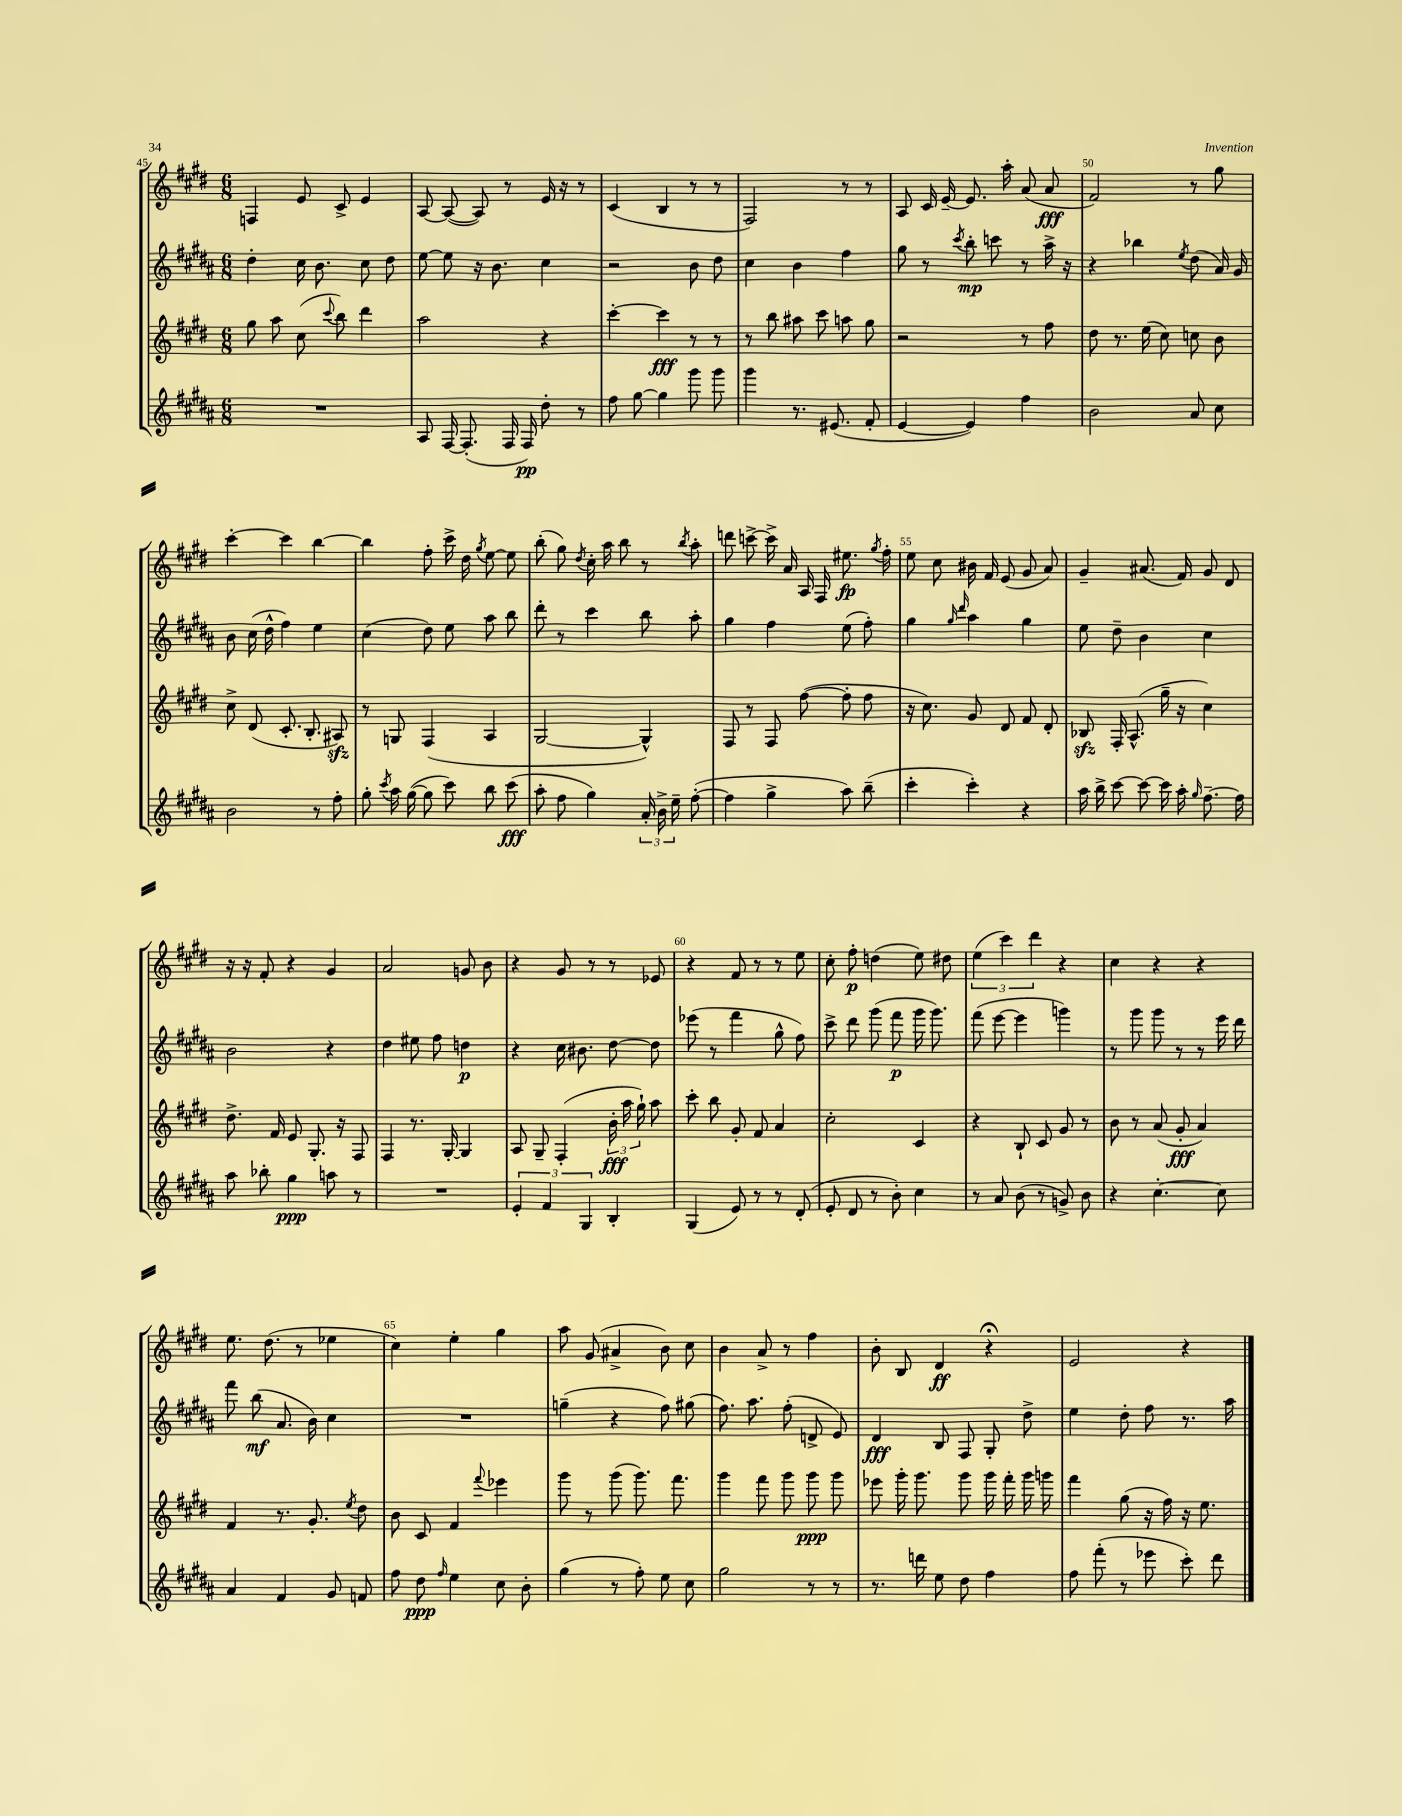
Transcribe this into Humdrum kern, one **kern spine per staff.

**kern	**dynam	**kern	**dynam	**kern	**dynam	**kern	**dynam
*part4	*part4	*part3	*part3	*part2	*part2	*part1	*part1
*staff4	*staff4	*staff3	*staff3	*staff2	*staff2	*staff1	*staff1
*clefG2	*	*clefG2	*	*clefG2	*	*clefG2	*
*k[f#c#g#d#a#]	*	*k[f#c#g#d#]	*	*k[f#c#g#d#a#]	*	*k[f#c#g#d#]	*
*M6/8	*	*M6/8	*	*M6/8	*	*M6/8	*
=45	=45	=45	=45	=45	=45	=45	=45
2.r	.	8gg#\	.	4dd#'\	.	4Fn/	.
.	.	8aa\	.	.	.	.	.
.	.	(8cc#\	.	16cc#\	.	8e/	.
.	.	.	.	8.b\	.	.	.
.	.	8qqccc#/	.	.	.	.	.
.	.	8bb\)	.	.	.	8c#^/	.
.	.	4ddd#\	.	8cc#\	.	4e/	.
.	.	.	.	8dd#\	.	.	.
=46	=46	=46	=46	=46	=46	=46	=46
8A#/	.	2aa\	.	[8ee\	.	[8A/	.
[16F#/	.	.	.	8ee\]	.	(8A/_	.
(8.F#'/]	.	.	.	.	.	.	.
.	.	.	.	16r	.	8A/])	.
.	.	.	.	8.b\	.	.	.
16F#/	.	.	.	.	.	8r	.
16F#/)	pp	.	.	.	.	.	.
8dd#'\	.	4r	.	4cc#\	.	16e/	.
.	.	.	.	.	.	16r	.
8r	.	.	.	.	.	8r	.
=47	=47	=47	=47	=47	=47	=47	=47
8ff#\	.	[4ccc#'\	.	2r	.	(4c#/	.
[8gg#\	.	.	.	.	.	.	.
4gg#\]	.	4ccc#\]	fff	.	.	4B/	.
8ggg#\	.	8r	.	8b\	.	8r	.
8ggg#\	.	8r	.	8dd#\	.	8r	.
=48	=48	=48	=48	=48	=48	=48	=48
4ggg#\	.	8r	.	4cc#\	.	2F#/)	.
.	.	8bb\	.	.	.	.	.
8.r	.	8aa#X\	.	4b\	.	.	.
.	.	8ccc#\	.	.	.	.	.
(8.e#X/	.	.	.	.	.	.	.
.	.	8aan\	.	4ff#\	.	8r	.
8f#'/	.	8gg#\	.	.	.	8r	.
=49	=49	=49	=49	=49	=49	=49	=49
[4e/	.	2r	.	8gg#\	.	8A/	.
.	.	.	.	8r	.	16c#/	.
.	.	.	.	.	.	[16e~/	.
.	.	.	.	8qccc#/	.	.	.
4e/])	.	.	.	8bb'\	mp	8.e/]	.
.	.	.	.	8cccn\	.	.	.
.	.	.	.	.	.	16aa'\	.
4ff#\	.	8r	.	8r	.	(8a/	.
.	.	8ff#\	.	16aa#^\	.	8a/	fff
.	.	.	.	16r	.	.	.
=50	=50	=50	=50	=50	=50	=50	=50
2b\	.	8dd#\	.	4r	.	2f#/)	.
.	.	8.r	.	.	.	.	.
.	.	.	.	4bb-X\	.	.	.
.	.	(16ee\	.	.	.	.	.
.	.	8cc#\)	.	.	.	.	.
.	.	.	.	8qee/	.	.	.
8a#/	.	8ccn\	.	(8dd#\	.	8r	.
8cc#\	.	8b\	.	16a#/)	.	8gg#\	.
.	.	.	.	16g#/	.	.	.
!!LO:LB:g=z
=51	=51	=51	=51	=51	=51	=51	=51
2b\	.	8cc#^\	.	8b\	.	[4ccc#'\	.
.	.	(8d#/	.	(16cc#\	.	.	.
.	.	.	.	16dd#^^\	.	.	.
.	.	8.c#'/	.	4ff#\)	.	4ccc#\]	.
.	.	8.B'/	.	.	.	.	.
8r	.	.	.	4ee\	.	[4bb\	.
8ff#'\	.	8A#Xzz/)	.	.	.	.	.
=52	=52	=52	=52	=52	=52	=52	=52
8gg#'\	.	8r	.	(4cc#\	.	4bb\]	.
8qccc#/	.	.	.	.	.	.	.
16aa#\	.	8Gn/	.	.	.	.	.
([16gg#\	.	.	.	.	.	.	.
8gg#\]	.	(4F#/	.	8dd#\)	.	8ff#'\	.
8ccc#\)	.	.	.	8ee\	.	16ccc#^\	.
.	.	.	.	.	.	16dd#\	.
.	.	.	.	.	.	8qgg#/	.
8bb\	.	4A/	.	8aa#\	.	[8ee\	.
(8ccc#\	fff	.	.	8bb\	.	8ee\]	.
=53	=53	=53	=53	=53	=53	=53	=53
8aa#'\	.	[2G#/	.	8ddd#'\	.	(8bb'\	.
8ff#\	.	.	.	8r	.	8gg#\)	.
.	.	.	.	.	.	8qdd#/	.
4gg#\)	.	.	.	4ccc#\	.	16cc#'\	.
.	.	.	.	.	.	16aa\	.
.	.	.	.	.	.	8bb\	.
24a#'/	.	4G#^^/])	.	8bb\	.	8r	.
24b^\	.	.	.	.	.	.	.
24ee~\	.	.	.	.	.	.	.
.	.	.	.	.	.	8qbb/	.
([8ff#'\	.	.	.	8aa#'\	.	8aa'\	.
=54	=54	=54	=54	=54	=54	=54	=54
4ff#\]	.	8F#/	.	4gg#\	.	8dddn\	.
.	.	8r	.	.	.	[8cccn^\	.
4gg#^\	.	8F#/	.	4ff#\	.	16ccc^\]	.
.	.	.	.	.	.	16a/	.
.	.	([8ff#\	.	.	.	16A/	.
.	.	.	.	.	.	16F#/	.
8aa#\)	.	8ff#'\]	.	(8ee\	.	8.ee#X\	fp
(8bb~\	.	8ff#\	.	8ff#'\)	.	.	.
.	.	.	.	.	.	8qgg#/	.
.	.	.	.	.	.	16ff#'\	.
=55	=55	=55	=55	=55	=55	=55	=55
4ccc#'\	.	16r	.	4gg#\	.	8ee\	.
.	.	8.cc#\)	.	.	.	.	.
.	.	.	.	.	.	8cc#\	.
.	.	.	.	16qqgg#/	.	.	.
.	.	.	.	16qqddd#/	.	.	.
4ccc#'\)	.	8g#/	.	4aa#\	.	16b#X\	.
.	.	.	.	.	.	16f#/	.
.	.	8d#/	.	.	.	(8e/	.
4r	.	8f#/	.	4gg#\	.	8g#/	.
.	.	8d#'/	.	.	.	8a/)	.
=56	=56	=56	=56	=56	=56	=56	=56
16aa#\	.	8B-Xzz/	.	8ee\	.	4g#~/	.
16bb^\	.	.	.	.	.	.	.
[8ccc#\	.	16F#'/	.	8dd#~\	.	.	.
.	.	(8.A^^/	.	.	.	.	.
8ccc#\_	.	.	.	4b\	.	(8.a#X/	.
16ccc#\]	.	16gg#~\	.	.	.	.	.
16aa#'\	.	16r	.	.	.	16f#/)	.
16qqgg#/	.	.	.	.	.	.	.
[8.ff#~\	.	4cc#\)	.	4cc#\	.	8g#/	.
.	.	.	.	.	.	8d#/	.
16ff#\]	.	.	.	.	.	.	.
!!LO:LB:g=z
=57	=57	=57	=57	=57	=57	=57	=57
8aa#\	.	8.dd#^\	.	2b\	.	16r	.
.	.	.	.	.	.	16r	.
8bb-X'\	.	.	.	.	.	8f#'/	.
.	.	16f#/	.	.	.	.	.
4gg#\	ppp	8e/	.	.	.	4r	.
.	.	8.G#'/	.	.	.	.	.
8aan\	.	.	.	4r	.	4g#/	.
.	.	16r	.	.	.	.	.
8r	.	8F#/	.	.	.	.	.
=58	=58	=58	=58	=58	=58	=58	=58
2.r	.	4F#/	.	4dd#\	.	2a/	.
.	.	8.r	.	8ee#X\	.	.	.
.	.	.	.	8ff#\	.	.	.
.	.	[16G#'/	.	.	.	.	.
.	.	4G#/]	.	4ddn\	p	8gn/	.
.	.	.	.	.	.	8b\	.
=59	=59	=59	=59	=59	=59	=59	=59
6e'/	.	8A/	.	4r	.	4r	.
.	.	8G#~/	.	.	.	.	.
6f#/	.	.	.	.	.	.	.
.	.	(4F#'/	.	16cc#\	.	8g#/	.
.	.	.	.	8.b#X\	.	.	.
6G#/	.	.	.	.	.	.	.
.	.	.	.	.	.	8r	.
4B'/	.	24b'\	fff	[8dd#\	.	8r	.
.	.	24aa\	.	.	.	.	.
.	.	24gg#`\)	.	.	.	.	.
.	.	8aa\	.	8dd#\]	.	8e-X/	.
=60	=60	=60	=60	=60	=60	=60	=60
(4G#/	.	8ccc#'\	.	(8eee-X\	.	4r	.
.	.	8bb\	.	8r	.	.	.
8e/)	.	8g#'/	.	4fff#\	.	8f#/	.
8r	.	8f#/	.	.	.	8r	.
8r	.	4a/	.	8gg#^^\	.	8r	.
(8d#'/	.	.	.	8ff#\)	.	8ee\	.
=61	=61	=61	=61	=61	=61	=61	=61
8e'/	.	2cc#'\	.	8ccc#^\	.	8cc#'\	.
8d#/	.	.	.	8ddd#\	.	8ff#'\	p
8r	.	.	.	(8ggg#\	.	(4ddn\	.
8b'\)	.	.	.	8fff#\	p	.	.
4cc#\	.	4c#/	.	16ggg#\	.	8ee\)	.
.	.	.	.	8.ggg#\)	.	.	.
.	.	.	.	.	.	8dd#X\	.
=62	=62	=62	=62	=62	=62	=62	=62
8r	.	4r	.	(8fff#\	.	(6ee\	.
8a#/	.	.	.	[8eee\	.	.	.
.	.	.	.	.	.	6ccc#\)	.
(8b\	.	8B`/	.	4eee\]	.	.	.
.	.	.	.	.	.	6ddd#\	.
8r	.	8c#/	.	.	.	.	.
8gn^/)	.	8g#/	.	4gggn\)	.	4r	.
8b\	.	8r	.	.	.	.	.
=63	=63	=63	=63	=63	=63	=63	=63
4r	.	8b\	.	8r	.	4cc#\	.
.	.	8r	.	8ggg#\	.	.	.
[4.cc#'\	.	(8a/	.	8ggg#\	.	4r	.
.	.	8g#'/	fff	8r	.	.	.
.	.	4a/)	.	8r	.	4r	.
8cc#\]	.	.	.	16eee\	.	.	.
.	.	.	.	16ddd#\	.	.	.
!!LO:LB:g=z
=64	=64	=64	=64	=64	=64	=64	=64
4a#/	.	4f#/	.	8fff#\	.	8.ee\	.
.	.	.	.	(8bb\	mf	.	.
.	.	.	.	.	.	(8.dd#\	.
4f#/	.	8.r	.	8.a#/	.	.	.
.	.	.	.	.	.	8r	.
.	.	8.g#'/	.	16b\)	.	.	.
8g#/	.	.	.	4cc#\	.	4ee-X\	.
.	.	8qee/	.	.	.	.	.
8fn/	.	8dd#\	.	.	.	.	.
=65	=65	=65	=65	=65	=65	=65	=65
8ff#\	.	8b\	.	2.r	.	4cc#\)	.
8dd#\	ppp	8c#/	.	.	.	.	.
16qqff#/	.	.	.	.	.	.	.
4ee\	.	4f#/	.	.	.	4ee'\	.
.	.	8qqfff#/	.	.	.	.	.
8cc#\	.	4eee-X\	.	.	.	4gg#\	.
8b'\	.	.	.	.	.	.	.
=66	=66	=66	=66	=66	=66	=66	=66
(4gg#\	.	8ggg#\	.	(4ggn~\	.	8aa\	.
.	.	8r	.	.	.	(8g#/	.
8r	.	(8ggg#\	.	4r	.	4a#X^/	.
8ff#'\)	.	8.ggg#\)	.	.	.	.	.
8ee\	.	.	.	8ff#\)	.	8b\)	.
.	.	8.fff#\	.	.	.	.	.
8cc#\	.	.	.	(8gg#X\	.	8cc#\	.
=67	=67	=67	=67	=67	=67	=67	=67
2gg#\	.	4ggg#\	.	8.ff#\)	.	4b\	.
.	.	.	.	8.aa#\	.	.	.
.	.	8fff#\	.	.	.	8a^/	.
.	.	8ggg#\	.	(8ff#'\	.	8r	.
8r	.	8ggg#\	ppp	8dn^/	.	4ff#\	.
8r	.	8ggg#\	.	8e/)	.	.	.
=68	=68	=68	=68	=68	=68	=68	=68
8.r	.	8eee-X\	.	4d#/	fff	8b'\	.
.	.	16ggg#'\	.	.	.	8B/	.
16dddn\	.	8.ggg#\	.	.	.	.	.
8ee\	.	.	.	8B/	.	4d#/	ff
8dd#\	.	8ggg#\	.	8F#/	.	.	.
4ff#\	.	16ggg#\	.	8G#'/	.	4r;<	.
.	.	16fff#'\	.	.	.	.	.
.	.	16ggg#\	.	8dd#^\	.	.	.
.	.	16gggn\	.	.	.	.	.
=69	=69	=69	=69	=69	=69	=69	=69
8ff#\	.	4fff#\	.	4ee\	.	2e/	.
(8fff#'\	.	.	.	.	.	.	.
8r	.	(8gg#\	.	8dd#'\	.	.	.
8eee-X\	.	16r	.	8ff#\	.	.	.
.	.	16ff#\)	.	.	.	.	.
8ccc#'\)	.	16r	.	8.r	.	4r	.
.	.	8.ee\	.	.	.	.	.
8ddd#\	.	.	.	.	.	.	.
.	.	.	.	16aa#\	.	.	.
==	==	==	==	==	==	==	==
*-	*-	*-	*-	*-	*-	*-	*-
